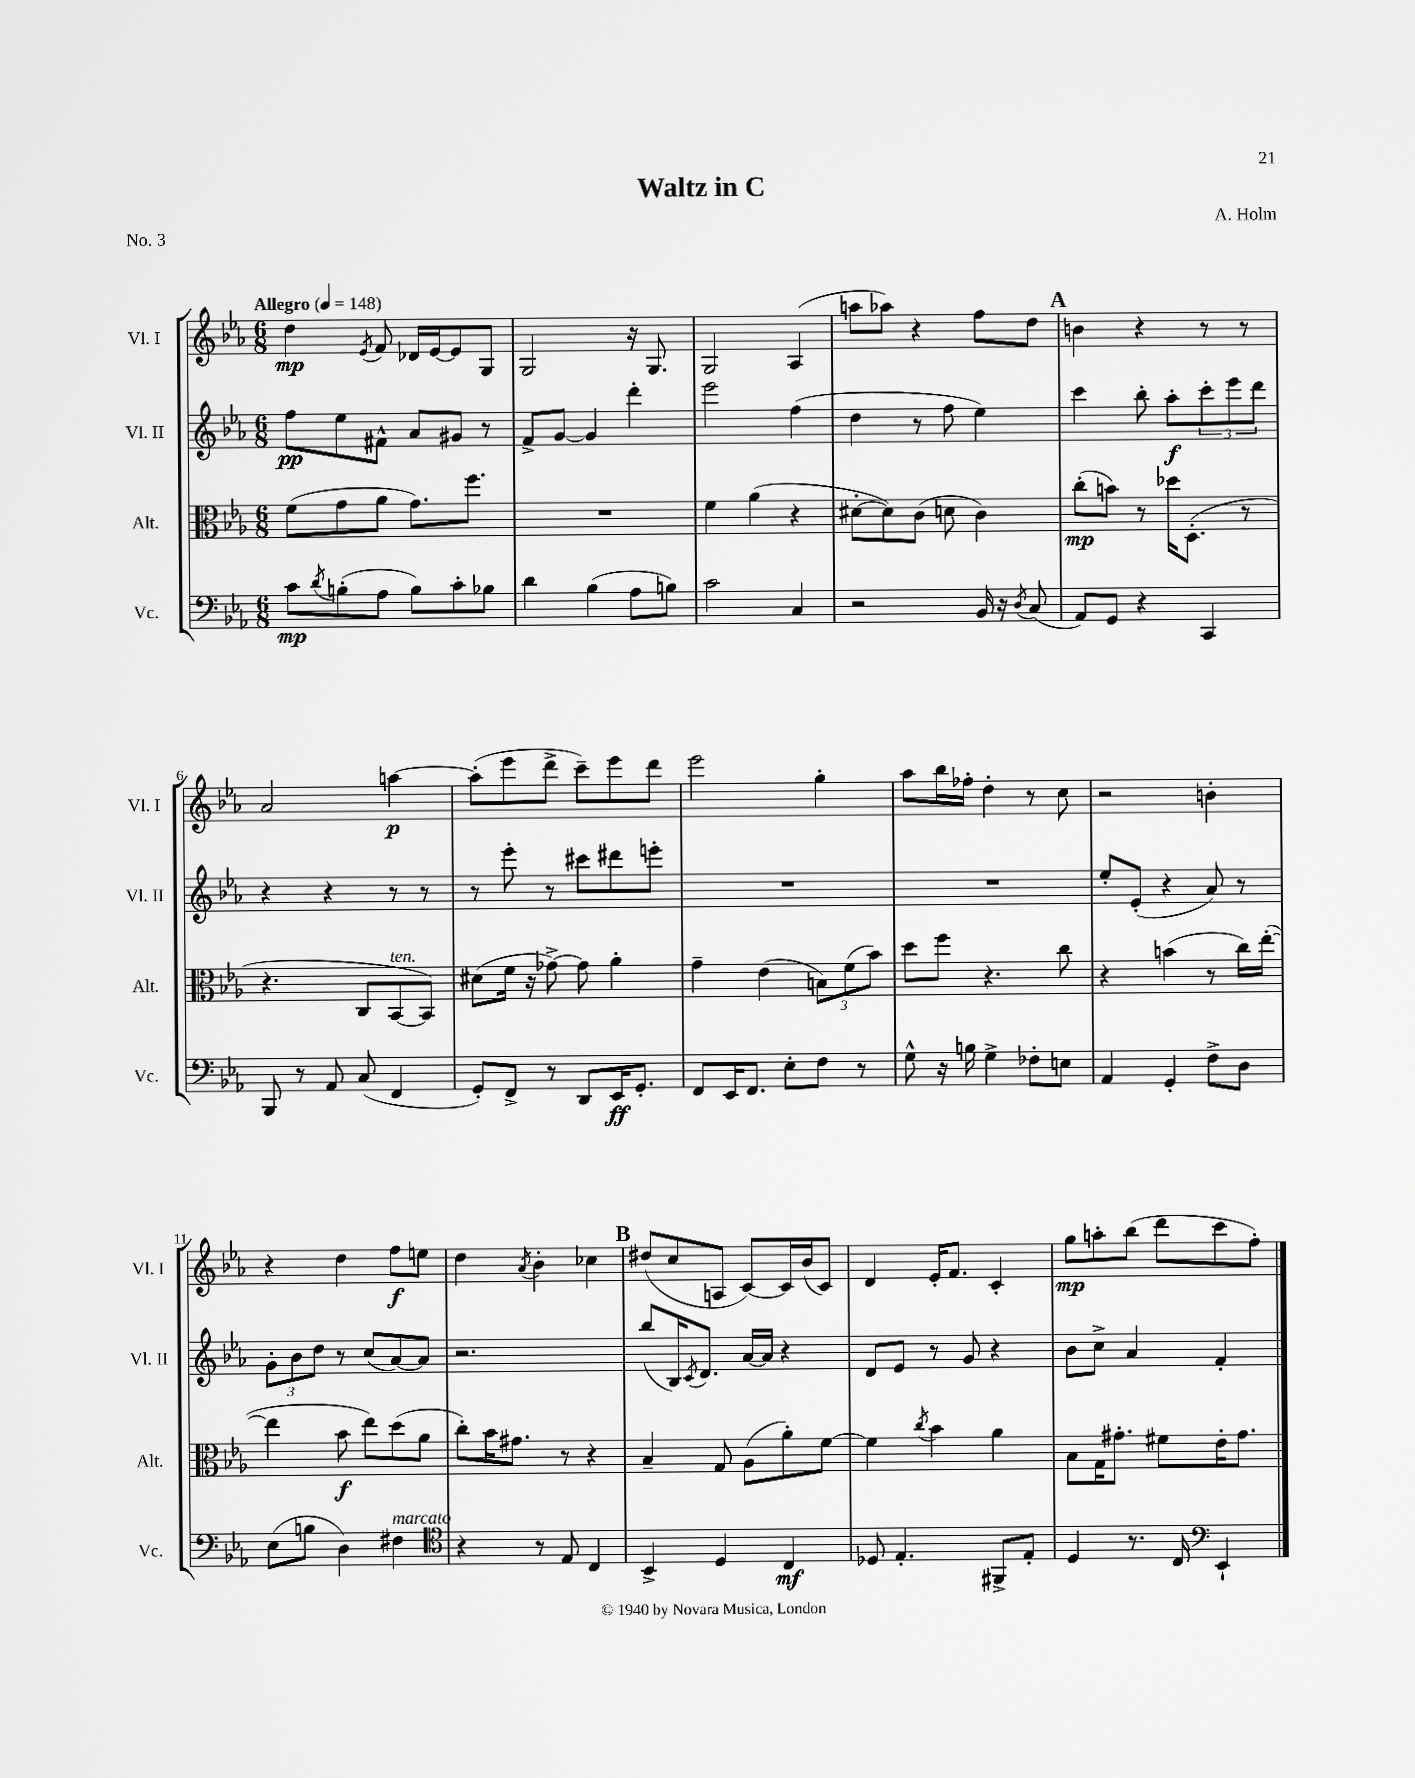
\header { title = "Waltz in C" composer = "A. Holm" piece = "No. 3" }
<<
\new StaffGroup <<
\new Staff = "s0" \with { instrumentName = "Vl. I" shortInstrumentName = "Vl. I" } {
    \clef treble \key ees \major \numericTimeSignature \time 6/8 \tempo "Allegro" 4 = 148
    d''4\mp \acciaccatura { ees'8 } f'8 des'16 ees'16~ ees'8 g8 |
    g2 r16 g8. |
    g2 aes4( |
    a''8 aes''8) r4 f''8 d''8 |
    \mark \markup { \bold "A" } b'4 r4 r8 r8 |
    aes'2 a''4~\p |
    a''8-.( ees'''8 d'''8-> c'''8--) ees'''8 d'''8 |
    ees'''2 g''4-. |
    aes''8 bes''16 fes''16-. d''4-. r8 c''8 |
    r2 b'4-. |
    r4 d''4 f''8\f e''8 |
    d''4 \acciaccatura { aes'8 } bes'4-. ces''4 |
    \mark \markup { \bold "B" } dis''8( c''8 a8 c'8~) c'16 bes'16( c'8) |
    d'4 ees'16-. f'8. c'4-. |
    g''8\mp a''8-. bes''8( d'''8 c'''8 f''8-.) \bar "|." |
}
\new Staff = "s1" \with { instrumentName = "Vl. II" shortInstrumentName = "Vl. II" } {
    \clef treble \key ees \major \numericTimeSignature \time 6/8
    f''8\pp ees''8 fis'8-^ aes'8 gis'8 r8 |
    f'8-> g'8~ g'4 d'''4-. |
    ees'''2 f''4( |
    d''4 r8 f''8 ees''4) |
    \mark \markup { \bold "A" } c'''4 bes''8-. aes''8-.\f \tuplet 3/2 { c'''8-. ees'''8 d'''8 } |
    r4 r4 r8 r8 |
    r8 ees'''8-. r8 cis'''8 dis'''8 e'''8-. |
    R2. |
    R2. |
    ees''8-. ees'8-.( r4 aes'8) r8 |
    \tuplet 3/2 { g'8-. bes'8 d''8 } r8 c''8( aes'8~) aes'8 |
    r2. |
    \mark \markup { \bold "B" } bes''8( bes16) \acciaccatura { c'8 } d'8. aes'16~ aes'16 r4 |
    d'8 ees'8 r8 g'8 r4 |
    bes'8 c''8-> aes'4 f'4-. \bar "|." |
}
\new Staff = "s2" \with { instrumentName = "Alt." shortInstrumentName = "Alt." } {
    \clef alto \key ees \major \numericTimeSignature \time 6/8
    f'8( g'8 aes'8 g'8.) f''8. |
    R2. |
    f'4 aes'4( r4 |
    dis'8~-. dis'8) c'8( d'8 c'4) |
    \mark \markup { \bold "A" } c''8-.\mp( b'8) r8 des''16 d8.-.( r8 |
    r4. c8 bes,8~^\markup { \italic "ten." } bes,8) |
    dis'8( f'16 r16 ges'8~->) ges'8 aes'4-. |
    g'4-- ees'4( \tuplet 3/2 { b8) f'8( bes'8) } |
    d''8 f''8 r4. c''8 |
    r4 b'4( r8 c''16) ees''16~-.( |
    ees''4 bes'8\f ees''8) d''8( aes'8 |
    c''8-.) bes'16 gis'8. r8 r4 |
    \mark \markup { \bold "B" } bes4-- g8 aes8( aes'8-.) f'8~ |
    f'4 \acciaccatura { c''8 } bes'4 aes'4 |
    bes8 g16 gis'8.-. fis'8 ees'16-. gis'8. \bar "|." |
}
\new Staff = "s3" \with { instrumentName = "Vc." shortInstrumentName = "Vc." } {
    \clef bass \key ees \major \numericTimeSignature \time 6/8
    c'8\mp \acciaccatura { d'8 } b8-.( aes8 b8) c'8-. bes8 |
    d'4 bes4( aes8 b8) |
    c'2 c4 |
    r2 bes,16 r16 \acciaccatura { d8 } c8( |
    \mark \markup { \bold "A" } aes,8) g,8 r4 c,4 |
    bes,,8 r8 aes,8 c8( f,4 |
    g,8-.) f,8-> r8 d,8 ees,16\ff g,8.-. |
    f,8 ees,16 f,8. ees8-. f8 r8 |
    g8-^ r16 b16 g4-> fes8-. e8 |
    aes,4 g,4-. f8-> d8 |
    ees8( b8 d4) fis4^\markup { \italic "marcato" } |
    \clef tenor r4 r8 ees8 c4 |
    \mark \markup { \bold "B" } bes,4-> d4 c4\mf |
    des8 ees4.-. fis,8-> ees8-. |
    d4 r8. c16 \clef bass ees,4-! \bar "|." |
}
>>
>>
